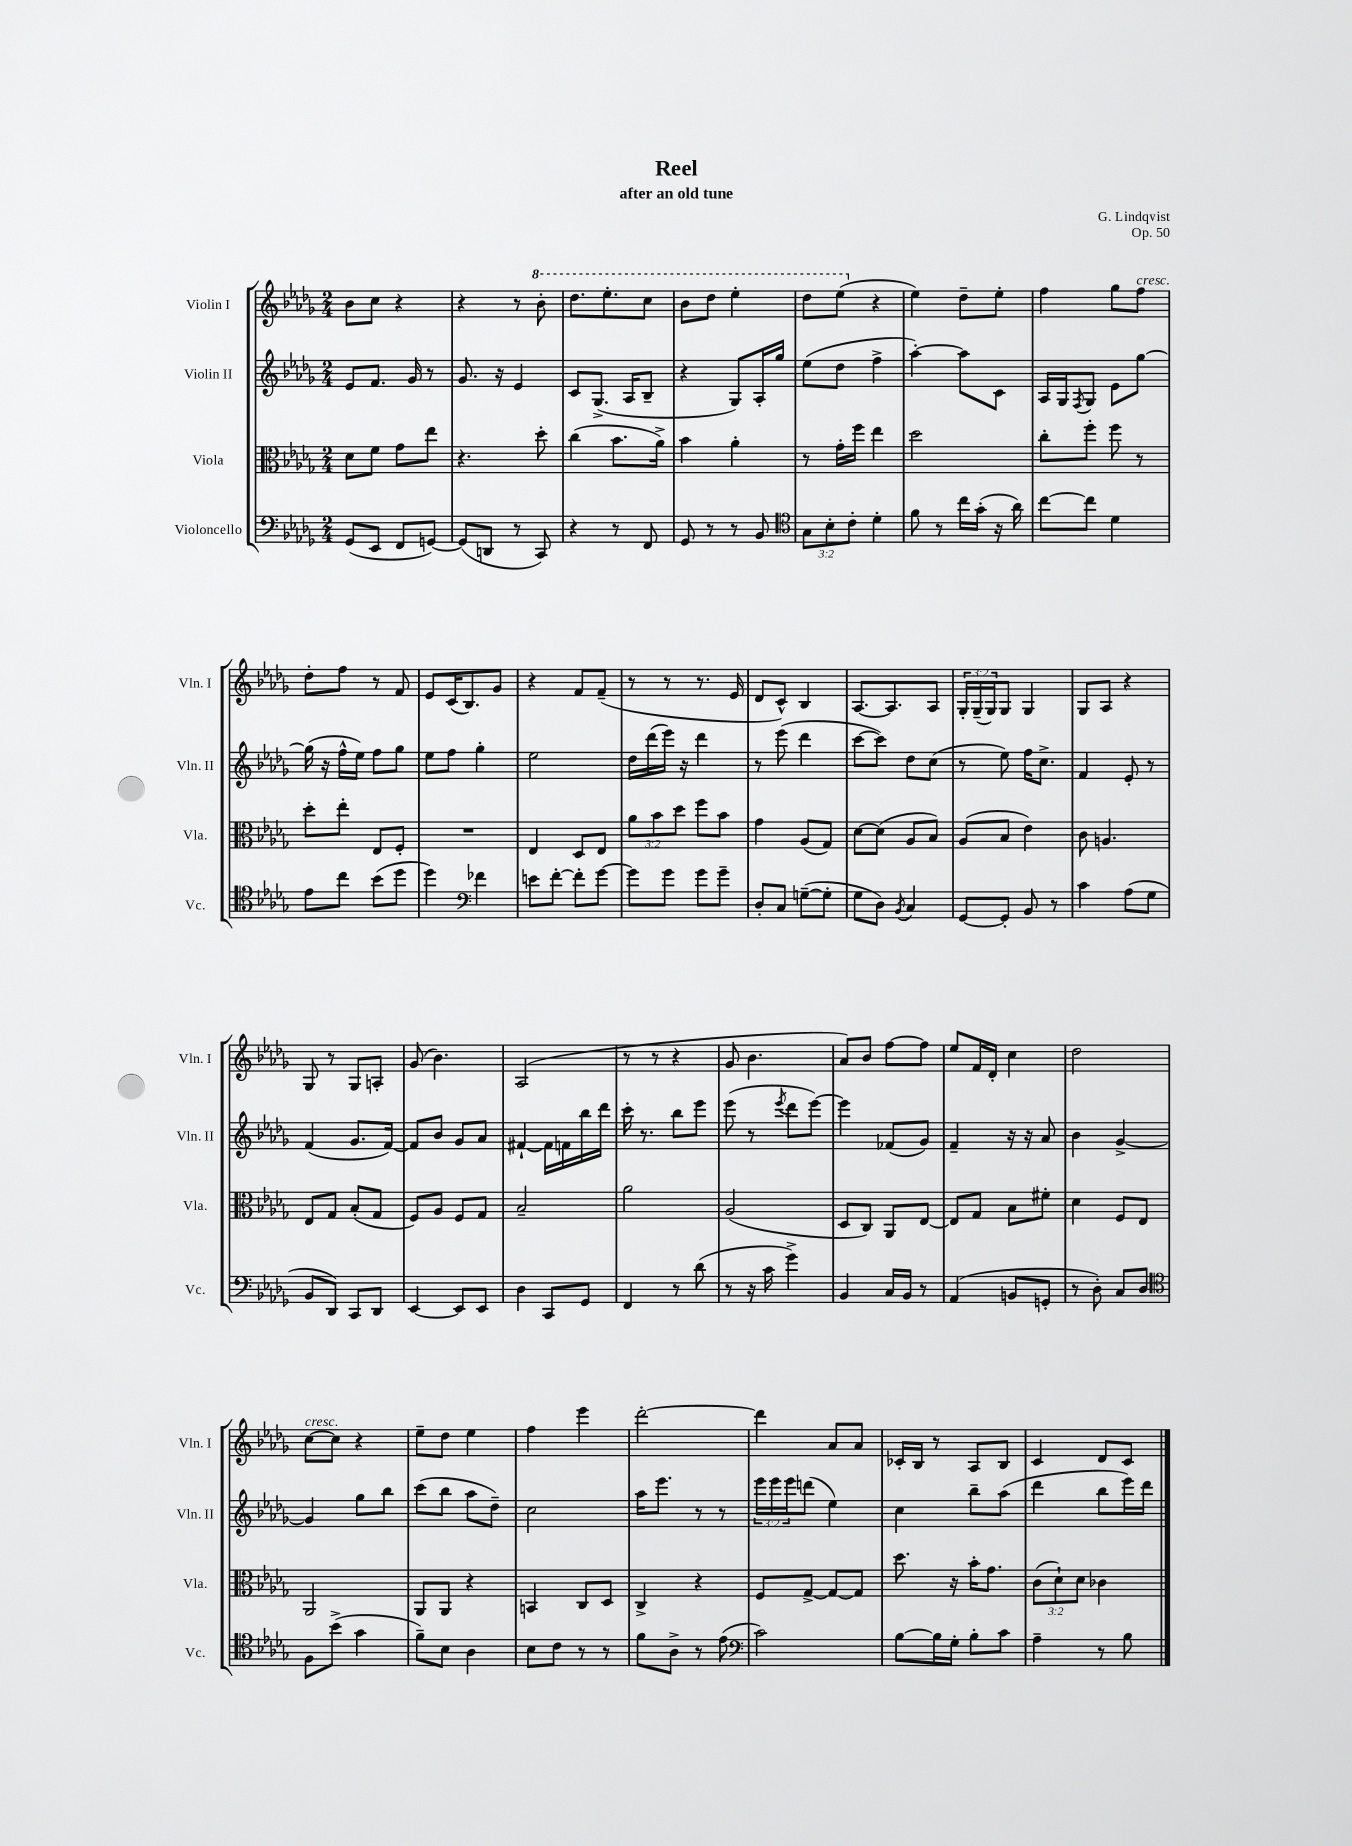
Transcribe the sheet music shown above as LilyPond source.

\header { title = "Reel" composer = "G. Lindqvist" subtitle = "after an old tune" opus = "Op. 50" }
<<
\new StaffGroup <<
\new Staff = "s0" \with { instrumentName = "Violin I" shortInstrumentName = "Vln. I" } {
    \clef treble \key des \major \numericTimeSignature \time 2/4 \override Staff.TupletNumber.text = #tuplet-number::calc-fraction-text
    bes'8 c''8 r4 |
    r4 r8 \ottava #1 bes''8-. |
    des'''8. ees'''8.-. c'''8 |
    bes''8 des'''8 ees'''4-. |
    des'''8 ees'''8( \ottava #0 r4 |
    ees''4) des''8-- ees''8-. |
    f''4 ges''8 f''8^\markup { \italic "cresc." } |
    des''8-. f''8 r8 f'8 |
    ees'8 c'16( bes8.) ges'8 |
    r4 f'8 f'8--( |
    r8 r8 r8. ees'16 |
    des'8 c'8-^) bes4 |
    aes8.~ aes8. aes8 |
    \tuplet 3/2 { ges16-. ges16--( ges16) } ges8 ges4 |
    ges8 aes8 r4 |
    ges8 r8 ges8 a8-. |
    ges'8( bes'4.) |
    aes2( |
    r8 r8 r4 |
    ges'8 bes'4. |
    aes'8) bes'8 f''8~ f''8 |
    ees''8 f'16 des'16-. c''4 |
    des''2 |
    c''8~^\markup { \italic "cresc." } c''8 r4 |
    ees''8-- des''8 ees''4 |
    f''4 ees'''4 |
    des'''2~-. |
    des'''4 aes'8 aes'8 |
    ces'16-. bes16 r8 aes8 bes8 |
    c'4 des'8 c'8 \bar "|." |
}
\new Staff = "s1" \with { instrumentName = "Violin II" shortInstrumentName = "Vln. II" } {
    \clef treble \key des \major \numericTimeSignature \time 2/4 \override Staff.TupletNumber.text = #tuplet-number::calc-fraction-text
    ees'8 f'8. ges'16 r8 |
    ges'8. r16 ees'4 |
    c'8 ges8.->( aes16 bes8-- |
    r4 ges8) aes16-. ges''16 |
    ees''8( des''8 f''4-> |
    aes''4~-.) aes''8 c'8 |
    aes16 ges16 \acciaccatura { f8 } ges8 ees'8 ges''8~ |
    ges''16( r16 f''16-^ ees''16) f''8 ges''8 |
    ees''8 f''8 ges''4-. |
    ees''2 |
    des''16 des'''16( ees'''16) r16 des'''4 |
    r8 ees'''8( des'''4 |
    c'''8~ c'''8) des''8 c''8( |
    r8 ees''8) f''16 c''8.-> |
    f'4 ees'8-. r8 |
    f'4( ges'8. f'16~) |
    f'8 bes'8 ges'8 aes'8 |
    fis'4~-! fis'16 f'16 bes''16 des'''16 |
    c'''16-. r8. bes''8 ees'''8 |
    ees'''8( r8 \acciaccatura { ees'''8 } des'''8 ees'''8~) |
    ees'''4 fes'8( ges'8) |
    f'4-- r16 r16 aes'8 |
    bes'4 ges'4~-> |
    ges'4 ges''8 bes''8 |
    c'''8( bes''8 aes''8 des''8--) |
    c''2 |
    aes''16 ees'''8. r8 r8 |
    \tuplet 3/2 { ees'''16 ees'''16 ees'''16 } d'''8( ees''4) |
    c''4 bes''8-- aes''8( |
    des'''4 bes''8 ees'''16) des'''16 \bar "|." |
}
\new Staff = "s2" \with { instrumentName = "Viola" shortInstrumentName = "Vla." } {
    \clef alto \key des \major \numericTimeSignature \time 2/4 \override Staff.TupletNumber.text = #tuplet-number::calc-fraction-text
    des'8 f'8 ges'8 ees''8 |
    r4. des''8-. |
    c''4( bes'8. aes'16->) |
    bes'4 aes'4-. |
    r8 ges'16-. f''16 ees''4 |
    des''2 |
    c''8-. f''8-. f''8 r8 |
    des''8-. ees''8-. ees8 f8-. |
    R2 |
    ees4 des8 ees8 |
    \tuplet 3/2 { aes'8 bes'8 des''8 } f''8 bes'8 |
    ges'4 aes8( ges8) |
    des'8~ des'8( aes8 bes8) |
    aes8( bes8 ees'4) |
    c'8 a4. |
    ees8 ges8 bes8-.( ges8 |
    f8) aes8 f8 ges8 |
    bes2-- |
    aes'2 |
    aes2( |
    des8 c8) aes,8 ees8~ |
    ees8 ges8 bes8 fis'8-. |
    des'4 f8 ees8 |
    aes,2 |
    aes,8 aes,8 r4 |
    b,4 c8 des8 |
    c4-> r4 |
    f8 ges8~-> ges8~ ges8 |
    des''8. r16 bes'16-. ges'8. |
    \tuplet 3/2 { c'8( des'8-!) des'8 } ces'4 \bar "|." |
}
\new Staff = "s3" \with { instrumentName = "Violoncello" shortInstrumentName = "Vc." } {
    \clef bass \key des \major \numericTimeSignature \time 2/4 \override Staff.TupletNumber.text = #tuplet-number::calc-fraction-text
    ges,8( ees,8 f,8 g,8~) |
    g,8( d,8 r8 c,8) |
    r4 r8 f,8 |
    ges,8 r8 r8 bes,8 |
    \clef tenor \tuplet 3/2 { ges8 bes8-. c'8-. } des'4-. |
    f'8 r8 c''16 ges'16-.( r16 aes'16) |
    c''8~ c''8 des'4 |
    ees'8 c''8 bes'8( des''8 |
    des''4) \clef bass fes'4 |
    e'8 f'8~-. f'8-. ges'8~ |
    ges'8 ges'8 ges'8 ges'8-- |
    des8-. c8 g8~--( g8-. |
    ges8 des8) \acciaccatura { bes,8 } c4 |
    ges,8~ ges,8-. bes,8 r8 |
    c'4 aes8( ges8 |
    bes,8 des,8) c,8 des,8 |
    ees,4~ ees,8 ees,8 |
    des4 c,8 ges,8 |
    f,4 r8 des'8( |
    r8 r16 c'16 ges'4->) |
    bes,4 c16 bes,16 r8 |
    aes,4( b,8 g,8-. |
    r8 des8-.) c8 des8 |
    \clef tenor f8 bes'8->( ges'4 |
    f'8--) bes8 aes4 |
    bes8 c'8 r8 r8 |
    f'8 aes8-> r8 ees'8( |
    \clef bass c'2) |
    bes8~ bes16 ges16-. bes8-. c'8 |
    aes4-- r8 bes8 \bar "|." |
}
>>
>>
\layout { \context { \Score \remove "Bar_number_engraver" } }
